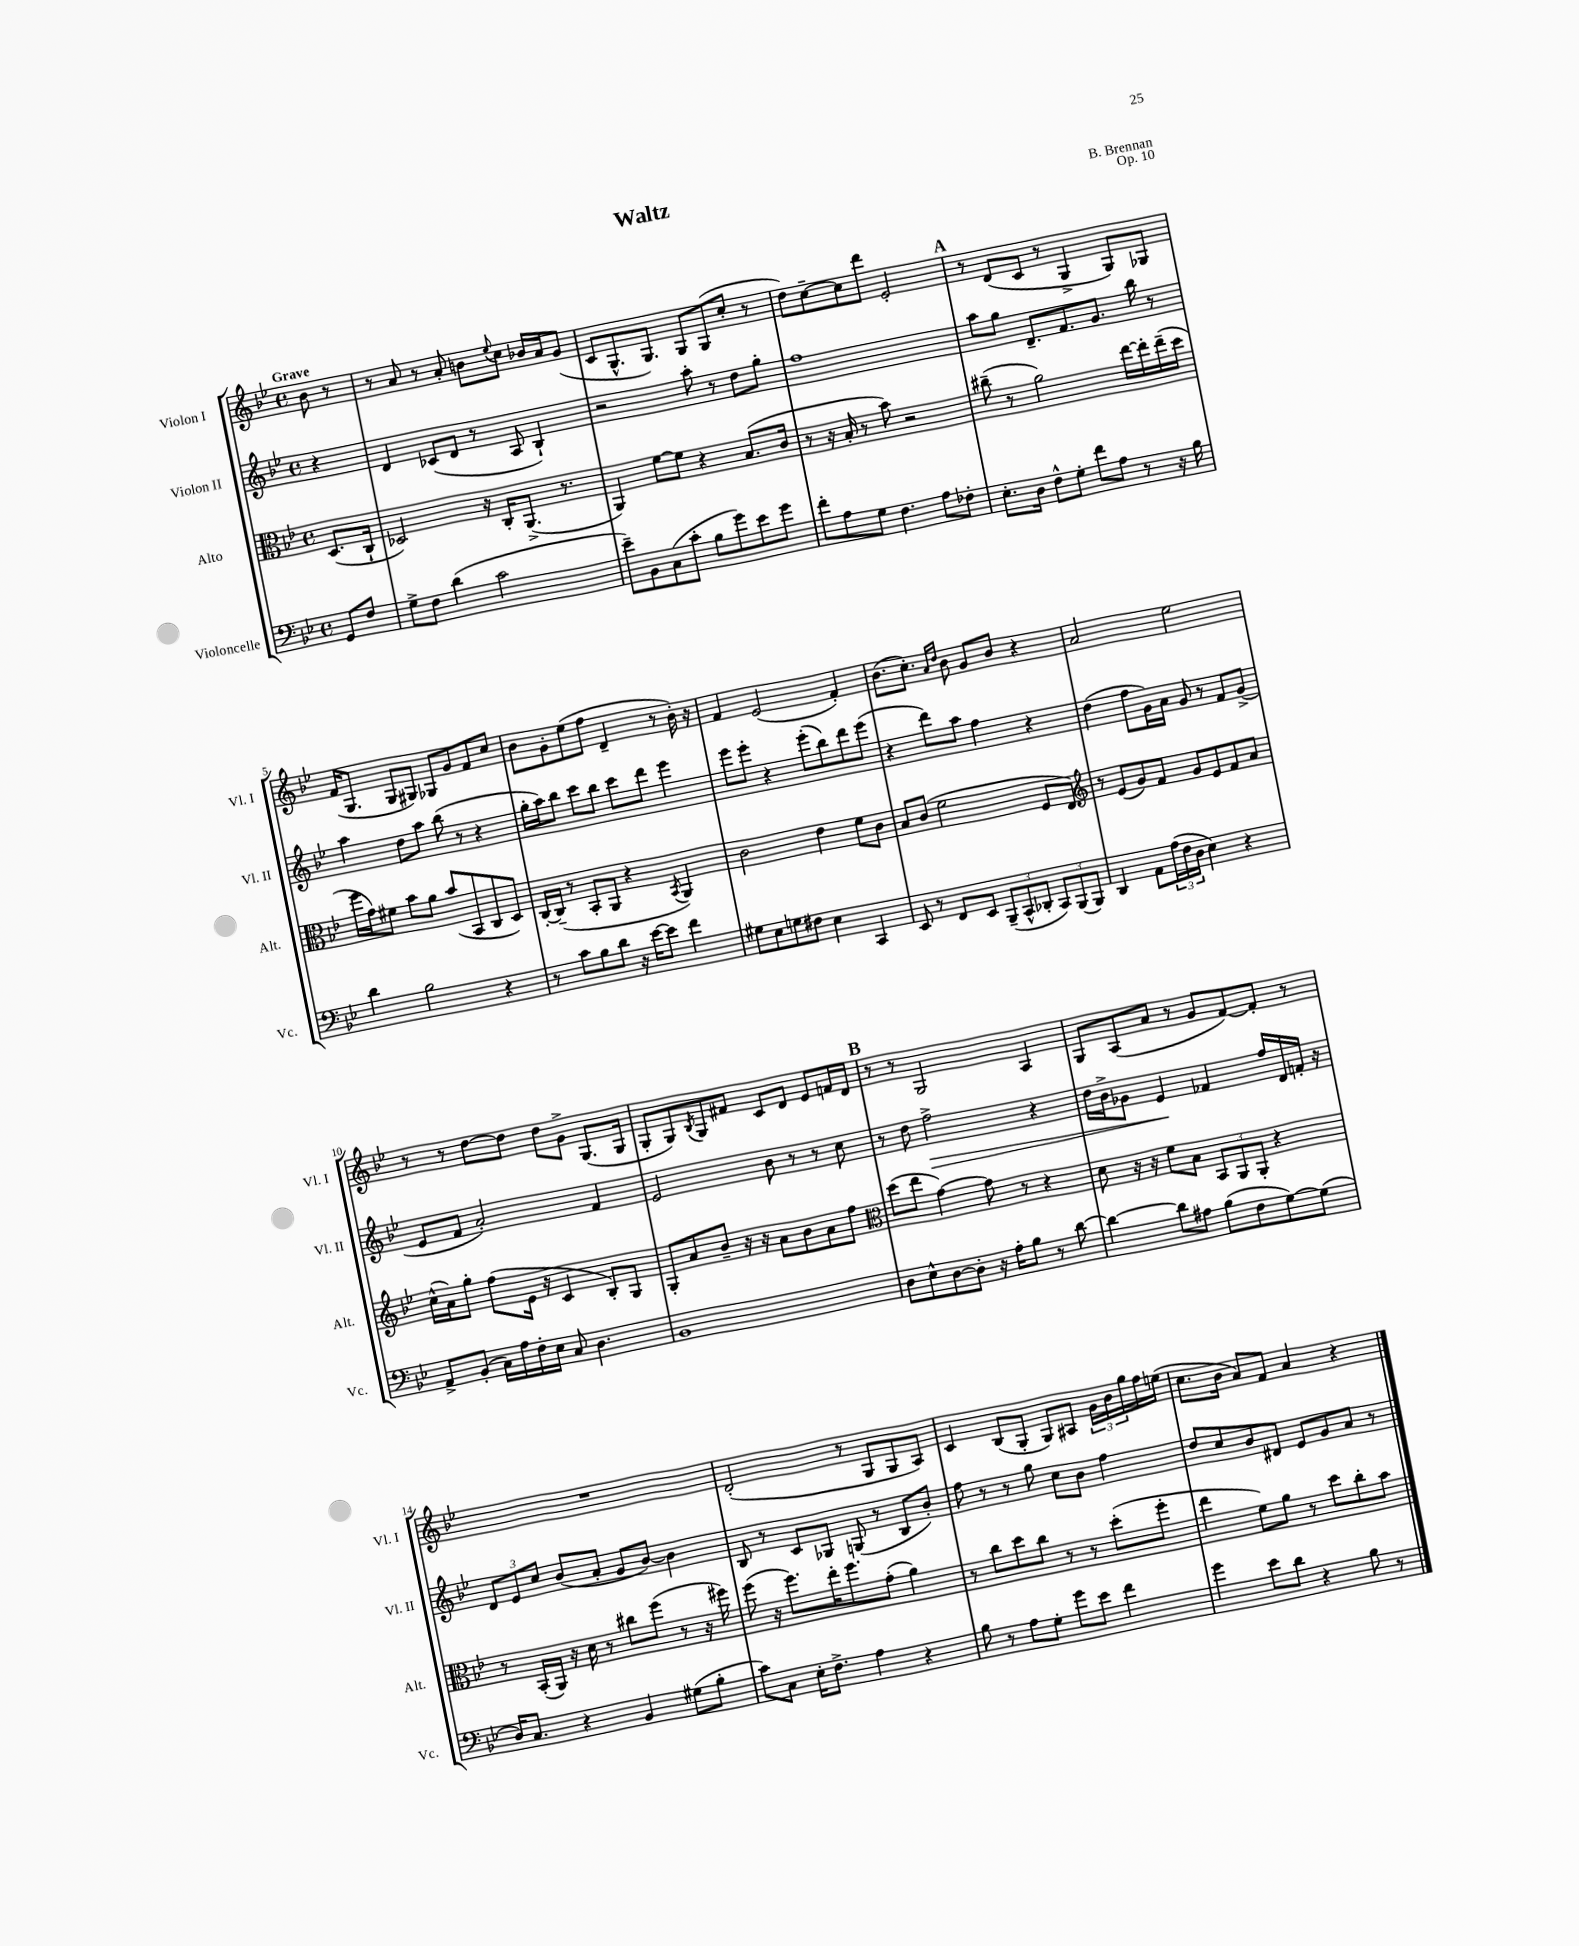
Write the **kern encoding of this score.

**kern	**kern	**kern	**dynam	**kern
*part4	*part3	*part2	*part2	*part1
*staff4	*staff3	*staff2	*staff2	*staff1
*I"Violoncelle	*I"Alto	*I"Violon II	*	*I"Violon I
*I'Vc.	*I'Alt.	*I'Vl. II	*	*I'Vl. I
*clefF4	*clefC3	*clefG2	*	*clefG2
*k[b-e-]	*k[b-e-]	*k[b-e-]	*	*k[b-e-]
*M4/4	*M4/4	*M4/4	*	*M4/4
*met(c)	*met(c)	*met(c)	*	*met(c)
=	=	=	=	=
!	!	!	!	!LO:TX:a:B:t=Grave
8GG/L	(8.D/L	4r	.	8b-\
8F/J	.	.	.	8r
.	16C`/Jk	.	.	.
=1	=1	=1	=1	=1
8G^\L	2D-X/)	4d/	.	8r
8F\J	.	.	.	8a/
(4d\	.	(8c-X/L	.	8r
.	.	8d/J	.	8a'/
2c\	16r	8r	.	8bn\L
.	16C'/KL	.	.	.
.	.	.	.	8qqee-/
.	(8.AA^/J	8A/	.	8cc\J
.	.	4B-`/)	.	16b-X/LL
.	8.r	.	.	16a/J
.	.	.	.	(8g/J
=2	=2	=2	=2	=2
8e-~\L)	4AA/)	2r	.	8c/L
8BB-\	.	.	.	8.G^^/
(8C\	[8f\L	.	.	.
.	.	.	.	8.G/J)
8c'\J	8f\J]	.	.	.
8B-\L	4r	8aa'\	.	8G/L
8g\)	.	8r	.	(8G/
8e-\	(8.B-/L	8dd\L	.	8cc'/J
8g\J	.	8gg'\J	.	8r
.	16c/Jk	.	.	.
=3	=3	=3	=3	=3
8f'\L	8r	1ff	.	8dd\L)
8A\	16r	.	.	[8cc~\
.	16B-'/	.	.	.
8G\J	8r	.	.	8cc\]
4.F\	8b-\)	.	.	8ddd\J
.	2r	.	.	2e-'/
8A\L	.	.	.	.
8F-X'\J	.	.	.	.
!!LO:REH:place=s1:t=A
=4	=4	=4	=4	=4
8.E-'\L	(8cc#X~\	8aa\L	.	8r
.	8r	8gg\J	.	(8d/L
16D\Jk	.	.	.	.
8F^^\L	2a\)	8.d~/L	.	8c/J
8G'\J	.	.	.	8r
.	.	8.f/	.	.
8f\L	.	.	.	4G^/
8A\J	.	8.g/J	.	.
8r	[16ee-\LL	.	.	8G/L)
.	16ee-'\]	16bb-\	.	.
16r	(16ee-~\	8r	.	8G-X/J
16B-\	16dd\JJ	.	.	.
!!LO:LB:g=z
=5	=5	=5	=5	=5
4d\	16ff\LL	4aa\	.	(16f/KL
.	16g\J)	.	.	8.G/J
.	8f#X\J	.	.	.
2B-\	8b-\L	8dd\L	.	8G/L
.	8a\J	8aa\J	.	8G#X/J)
.	(8b-/L	(8bb-\	.	8G-X/L
.	8BB-/	8r	.	8g/
4r	8C/	4r	.	8f/
.	8D/J)	.	.	8cc/J
=6	=6	=6	=6	=6
8r	[16C'/LL	16gg'\LL	.	8b-\L
.	(16C~/JJ]	16aa\J)	.	.
8c\L	8r	8bb-\J	.	8g'\
8B-\	8BB-'/L	8ccc\L	.	(8ee-\
8d\J	8AA/J	8bb-\J	.	8ff\J
16r	4r	8ccc\L	.	4d~/
[16e-\KL	.	.	.	.
8e-\J]	.	8ddd\J	.	.
.	8qBB-/	.	.	.
4f\	4AA/)	4eee-\	.	8r
.	.	.	.	16b-'\)
.	.	.	.	16r
=7	=7	=7	=7	=7
8G#X\L	2c\	8eee-\L	.	4f/
8E-\	.	8eee-'\J	.	.
8Gn\	.	4r	.	(2e-/
8F#X\J	.	.	.	.
4E-\	4e-\	(8eee-'\L	.	.
.	.	8bb-\)	.	.
4CC/	8f\L	8ddd\	.	4f'/)
.	8c\J	(8eee-\J	.	.
=8	=8	=8	=8	=8
8EE-/	8B-/L	4r	.	(8.b-\L
8r	(8c/J	.	.	.
.	.	.	.	8.cc'\J)
8FF/L	2f\	8ddd\L)	.	.
.	.	.	.	16qqa/LL
.	.	.	.	16qqdd/JJ
8EE-/J	.	8aa\J	.	8b-\
(12BBB-~/L	.	4ff\	.	8g/L
12CC^^/	.	.	.	.
.	.	.	.	8b-/J
12DD-X'/J	.	.	.	.
12CC/L)	8F/L	4r	.	4r
(12BBB-/	.	.	.	.
.	8E-/J)	.	.	.
12BBB-/J)	.	.	.	.
=9	=9	=9	=9	=9
*	*clefG2	*	*	*
4DD/	8r	(4dd\	.	2a/
.	(8e-/L	.	.	.
8AA\L	8g/)	8ff\L	.	.
(24A\L	8f/J	16g\L)	.	.
24F\	.	.	.	.
.	.	16a\JJ	.	.
24D\JJ	.	.	.	.
4E-\)	8g/L	8g/	.	2ee-\
.	8e-/	8r	.	.
4r	8f/	8f/L	.	.
.	8a/J	(8g^/J	.	.
!!LO:LB:g=z
=10	=10	=10	=10	=10
8AA^/L	(16cc^^\LL	8e-/L	.	8r
.	16a\J)	.	.	.
(8BB-'/J	8gg'\J	8f/J	.	8r
16C\LL)	(8ff\L	2a'/)	.	[8dd\L
16A\	.	.	.	.
16F'\	16e-\Jk	.	.	8dd\J]
16E-\JJ	16r	.	.	.
8C/	4c/	.	.	8dd\L
4.D\	.	.	.	8g^\J
.	8B-'/L)	4f/	.	(8.G/L
.	8G/J	.	.	.
.	.	.	.	16G/Jk
=11	=11	=11	=11	=11
1BB-	8G'/L	2e-/	.	8G'/L
.	8a/	.	.	8G/)
.	.	.	.	8qB-/
.	8b-~/J	.	.	8G/
.	16r	.	.	8f#X/J
.	16r	.	.	.
.	8a\L	8b-\	.	8c/L
.	8b-\	8r	.	8d/J
.	8a\	8r	.	8e-/L
.	8ff\J	8cc\	.	16fn/L
.	.	.	.	16d/JJ
!!LO:REH:place=s1:t=B
=12	=12	=12	=12	=12
*	*clefC3	*	*	*
8D\L	(8dd\L	8r	.	8r
8E-^^\	8ee-\J	8dd\	.	8r
!	!	!	!LO:HP:b	!
[8D\	[4g\)	2ff^\	>	2G/
8D'\J]	.	.	.	.
16r	8g\]	.	.	.
16A'\KL	.	.	.	.
8B-\J	8r	.	.	.
8r	4r	4r	.	4A/
[8d\	.	.	.	.
=13	=13	=13	=13	=13
4d\_	8d\	16dd\LL	.	8G/L
.	.	16b-^\J	.	.
.	16r	8g-X\J	.	(8A/
.	16r	.	.	.
8d\L]	8f\L	4e-/	.	8a/J
8A#X\J	8B-\J	.	.	8r
(8B-\L	12BB-/L	4f-X/	]	8g/L
.	12AA/	.	.	.
8F\	.	.	.	[8f/)
.	12AA'/J	.	.	.
[8G\)	4r	16ff/LL	.	8f'/J]
.	.	16d/	.	.
(8G\J]	.	16fn'/JJ	.	8r
.	.	16r	.	.
!!LO:LB:g=z
=14	=14	=14	=14	=14
16D/KL)	8r	12d/L	.	1r
8.C/J	.	.	.	.
.	.	12e-/	.	.
.	(16BB-'/LL	.	.	.
.	.	12cc/J	.	.
.	16AA/JJ)	.	.	.
4r	16r	(8b-/L	.	.
.	16d\	.	.	.
.	8r	8a'/J	.	.
4BB-/	8cc#X\L	8g/L	.	.
.	(8ff\J	[8b-/J)	.	.
(8G#X\L	8r	4b-\]	.	.
8B-'\J	16r	.	.	.
.	16ff#X\)	.	.	.
=15	=15	=15	=15	=15
8c\L)	(8ff\	8B-/	.	(2d'/
8C\J	16r	8r	.	.
.	8.ff\L)	.	.	.
16E-'\KL	.	8c/L	.	.
8.F^\J	.	.	.	.
.	16ee-'\K	8G-X/J	.	.
.	8.ff\	.	.	.
4A\	.	(8Gn/	.	8r
.	(8g'\J	8r	.	8G/L
4r	4a\)	8B-/L	.	8G/
.	.	8b-'/J)	.	8A/J)
=16	=16	=16	=16	=16
8B-\	8r	8ff\	.	4c/
8r	8cc\L	8r	.	.
8A\L	8dd\	8r	.	(8B-/L
8G'\J	8cc\J	8gg\	.	8G'/J
8g\L	8r	8cc\L	.	8G/L)
8e-\J	8r	8b-\J	.	8A#X/J
4f\	(8dd'\L	4ff\	.	24g\LL
.	.	.	.	24b-\
.	.	.	.	24gg\
.	8ff'\J	.	.	16ff\
.	.	.	.	(16een\JJ
=17	=17	=17	=17	=17
4g\	4ee-\	8dd/L	.	8.cc\L
.	.	8cc/	.	.
.	.	.	.	16b-\Jk
8e-\L	8f\L)	8b-/	.	8a/L)
8d\J	8a\J	8d#X/J	.	8f/J
4r	8r	8e-/L	.	4a/
.	8dd\L	8g/	.	.
8B-\	8cc'\	8a/J	.	4r
8r	8b-\J	8r	.	.
==	==	==	==	==
*-	*-	*-	*-	*-
